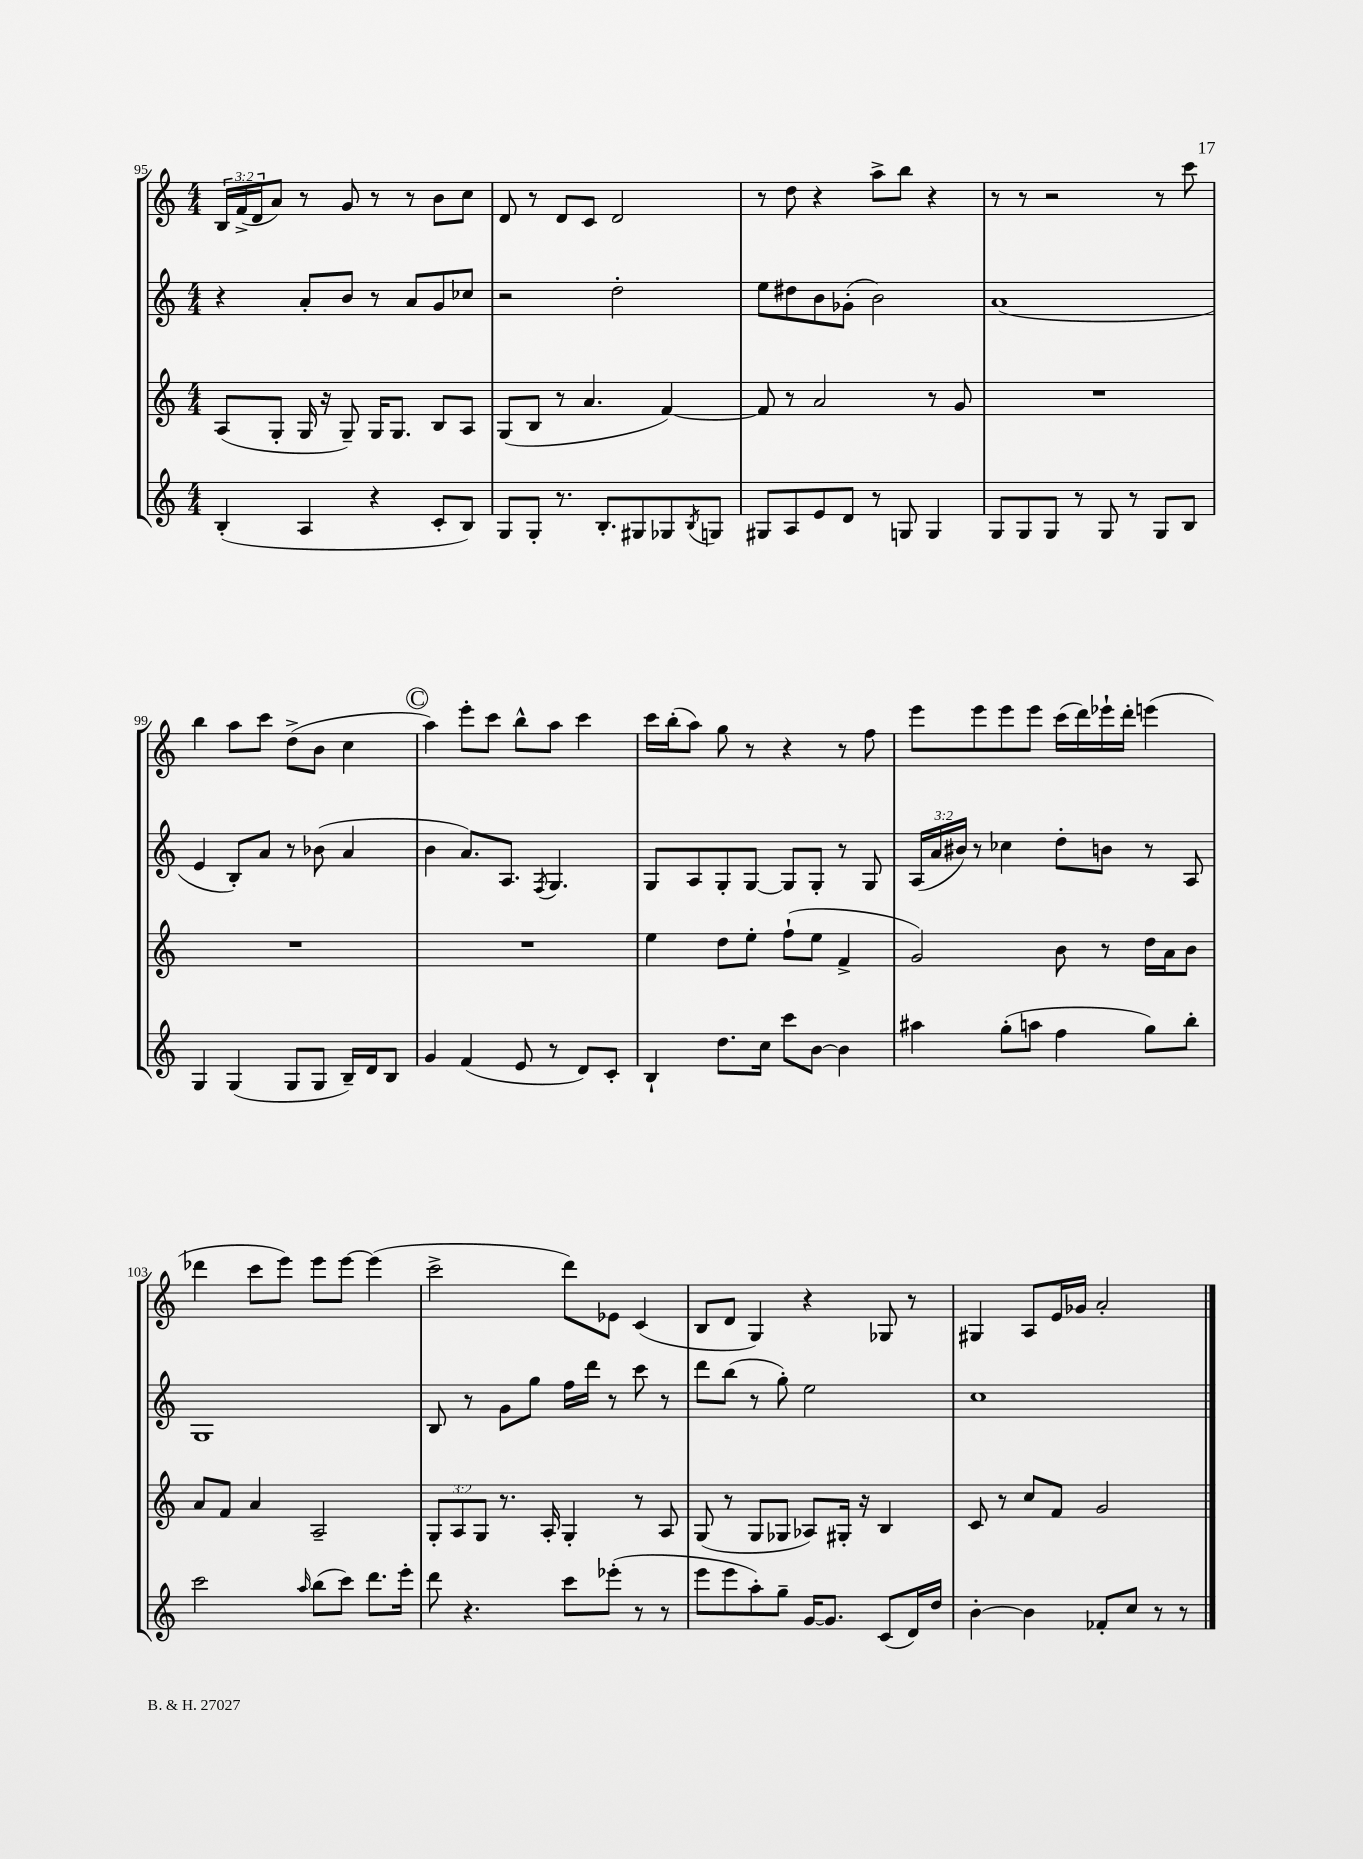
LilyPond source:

<<
\new StaffGroup <<
\new Staff = "s0" {
    \clef treble \key c \major \numericTimeSignature \time 4/4 \override Staff.TupletNumber.text = #tuplet-number::calc-fraction-text
    \tuplet 3/2 { b16 f'16->( d'16 } a'8) r8 g'8 r8 r8 b'8 c''8 |
    d'8 r8 d'8 c'8 d'2 |
    r8 d''8 r4 a''8-> b''8 r4 |
    r8 r8 r2 r8 c'''8 |
    b''4 a''8 c'''8 d''8->( b'8 c''4 |
    \mark \markup { \circle "C" } a''4) e'''8-. c'''8 b''8-^ a''8 c'''4 |
    c'''16 b''16-.( a''8) g''8 r8 r4 r8 f''8 |
    e'''8 e'''8 e'''8 e'''8 c'''16( d'''16) ees'''16-! d'''16-. e'''4( |
    des'''4 c'''8 e'''8) e'''8 e'''8~ e'''4( |
    c'''2-> d'''8) ees'8 c'4( |
    b8 d'8 g4) r4 ges8 r8 |
    gis4 a8 e'16 ges'16 a'2-. \bar "|." |
}
\new Staff = "s1" {
    \clef treble \key c \major \numericTimeSignature \time 4/4 \override Staff.TupletNumber.text = #tuplet-number::calc-fraction-text
    r4 a'8-. b'8 r8 a'8 g'8 ces''8 |
    r2 d''2-. |
    e''8 dis''8 b'8 ges'8-.( b'2) |
    a'1( |
    e'4 b8-.) a'8 r8 bes'8( a'4 |
    \mark \markup { \circle "C" } b'4 a'8.) a8. \acciaccatura { f8 } g4. |
    g8 a8 g8-. g8~ g8 g8-. r8 g8 |
    \tuplet 3/2 { a16( a'16 bis'16) } r8 ces''4 d''8-. b'8 r8 a8 |
    g1 |
    b8 r8 g'8 g''8 f''16 d'''16 r8 c'''8 r8 |
    d'''8 b''8( r8 g''8-.) e''2 |
    c''1 \bar "|." |
}
\new Staff = "s2" {
    \clef treble \key c \major \numericTimeSignature \time 4/4 \override Staff.TupletNumber.text = #tuplet-number::calc-fraction-text
    a8( g8-. g16 r16 g8--) g16 g8. b8 a8 |
    g8( b8 r8 a'4. f'4~) |
    f'8 r8 a'2 r8 g'8 |
    R1 |
    R1 |
    \mark \markup { \circle "C" } R1 |
    e''4 d''8 e''8-. f''8-!( e''8 f'4-> |
    g'2) b'8 r8 d''16 a'16 b'8 |
    a'8 f'8 a'4 a2-- |
    \tuplet 3/2 { g8-. a8 g8 } r8. a16-. g4-. r8 a8 |
    g8( r8 g8 ges8 aes8) gis16-. r16 b4 |
    c'8 r8 c''8 f'8 g'2 \bar "|." |
}
\new Staff = "s3" {
    \clef treble \key c \major \numericTimeSignature \time 4/4
    b4-.( a4 r4 c'8-. b8) |
    g8 g8-. r8. b8.-. gis8 ges8 \acciaccatura { b8 } g8 |
    gis8 a8 e'8 d'8 r8 g8 g4 |
    g8 g8 g8 r8 g8 r8 g8 b8 |
    g4 g4( g8 g8 b16--) d'16 b8 |
    \mark \markup { \circle "C" } g'4 f'4( e'8 r8 d'8) c'8-. |
    b4-! d''8. c''16 c'''8 b'8~ b'4 |
    ais''4 g''8-.( a''8 f''4 g''8) b''8-. |
    c'''2 \grace { a''16 } b''8( c'''8) d'''8. e'''16-. |
    d'''8 r4. c'''8 ees'''8-.( r8 r8 |
    e'''8 e'''8 a''8-.) g''8-- g'16~ g'8. c'8( d'16) d''16 |
    b'4~-. b'4 fes'8-. c''8 r8 r8 \bar "|." |
}
>>
>>
\layout { \context { \Score currentBarNumber = #95 } }
